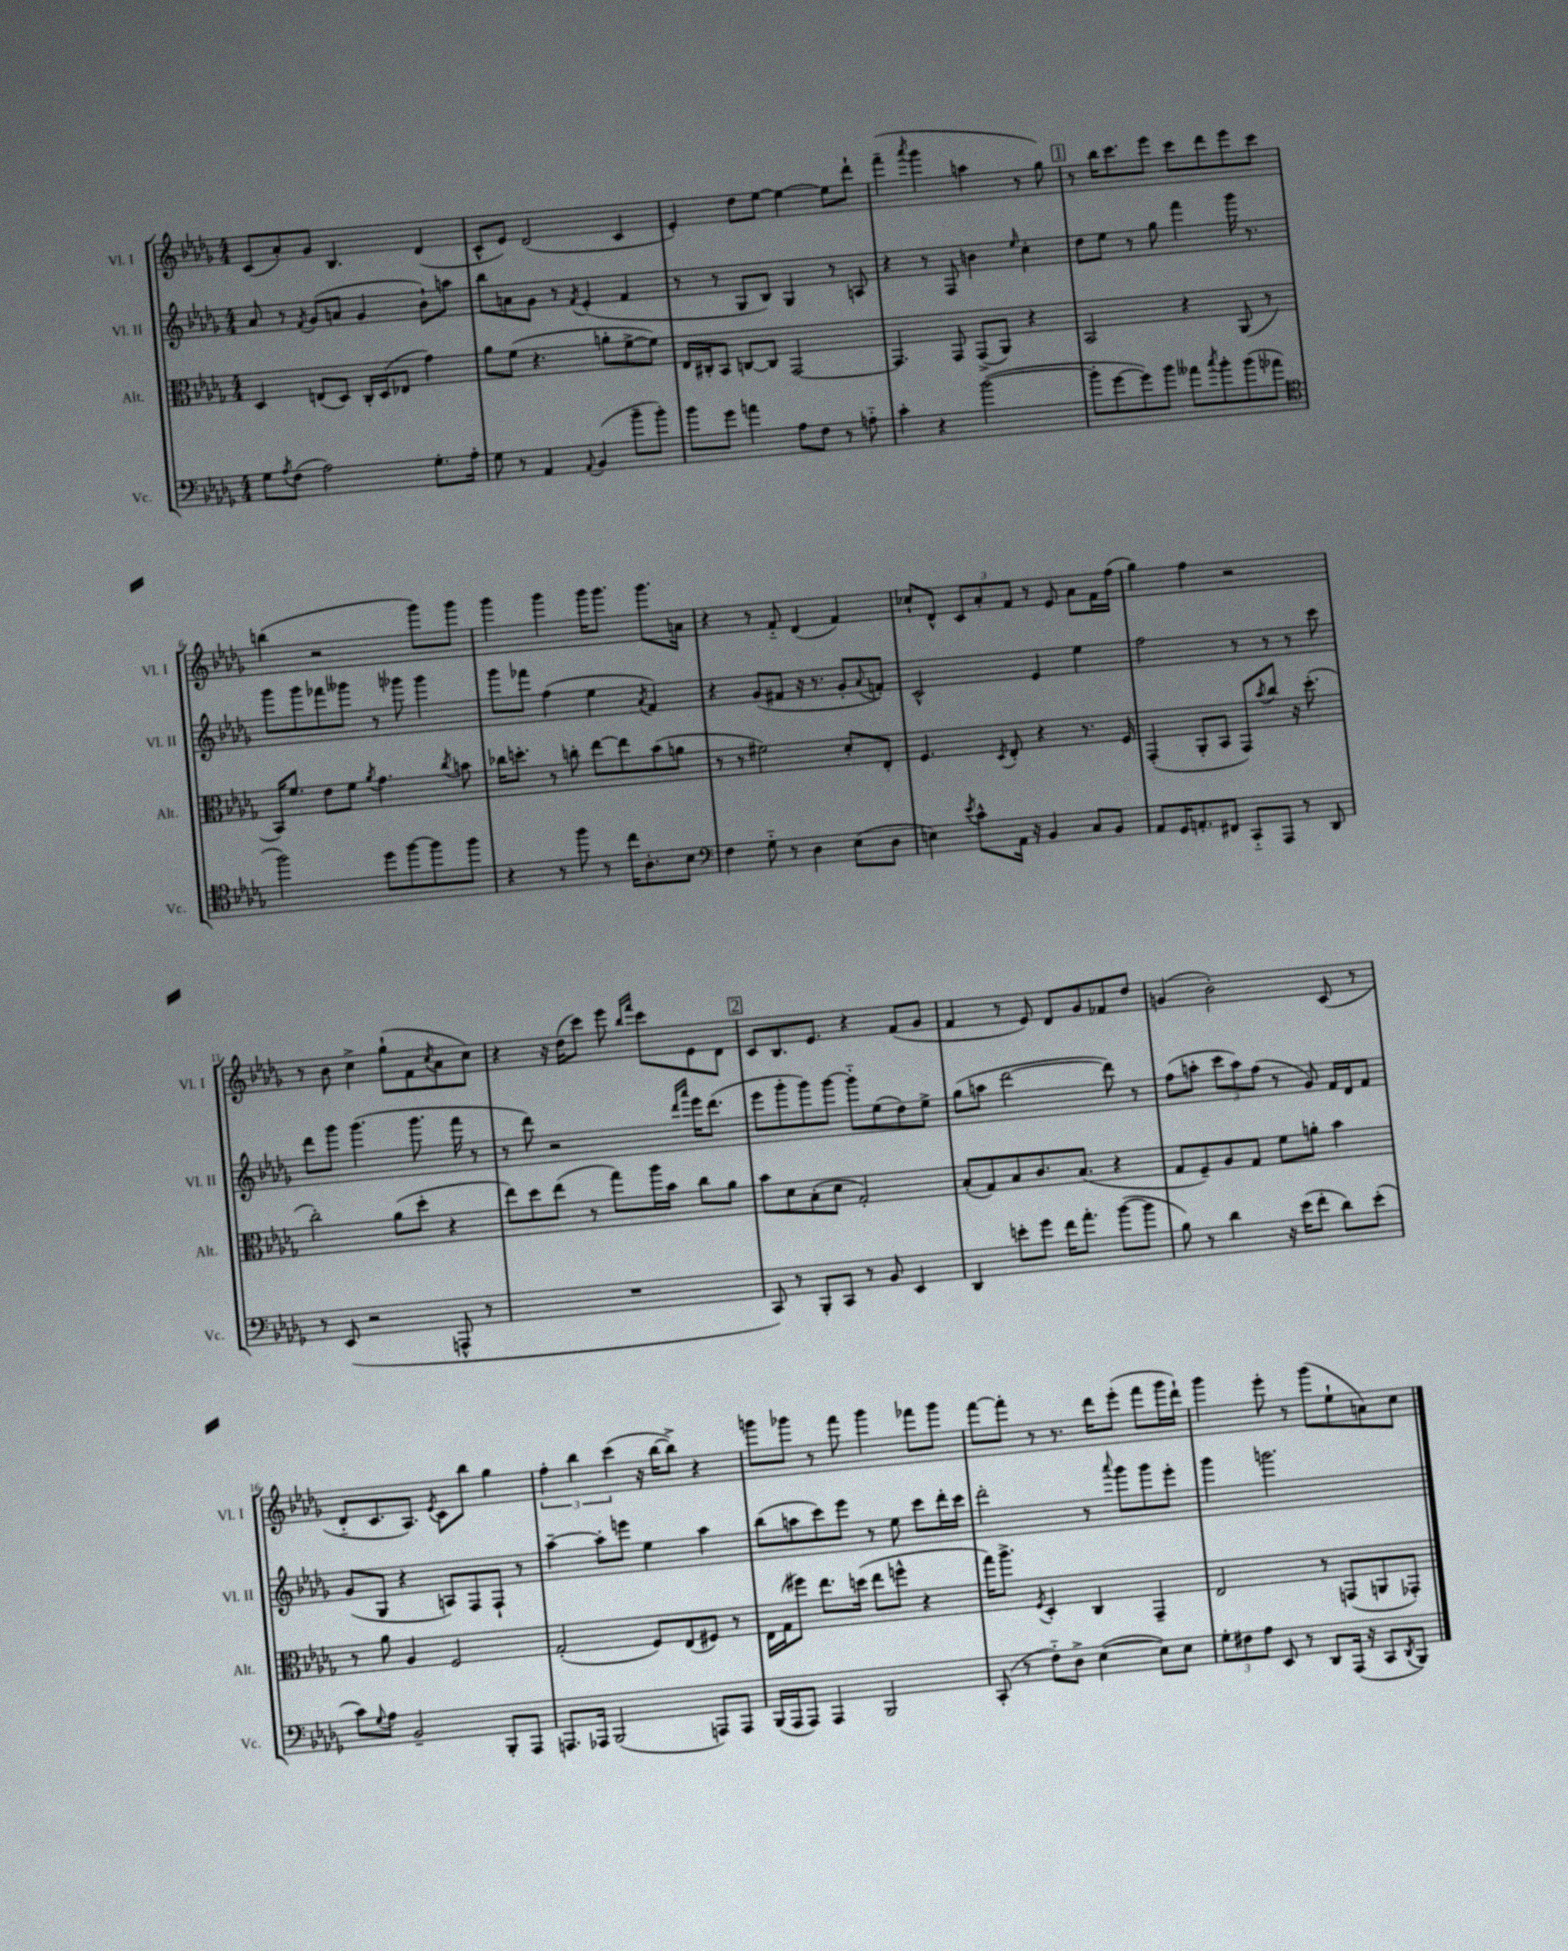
<<
\new StaffGroup <<
\new Staff = "s0" \with { instrumentName = "Vl. I" shortInstrumentName = "Vl. I" } {
    \clef treble \key des \major \numericTimeSignature \time 4/4
    c'8( aes'8-.) ges'8 bes4. des'4( |
    c'8-^ ees'8) des'2( c'4 |
    ees'4-.) des''8 ees''8~ ees''4~ ees''8 des'''8-! |
    f'''4--( \acciaccatura { aes'''8 } ges'''4 a''4 r8 ges''8) |
    \mark \markup { \box "1" } r8 bes''16 c'''8. ees'''8 c'''8 des'''8 ees'''8 c'''8 |
    b''4( r2 ges'''8) ges'''8 |
    ges'''4 ges'''4 ges'''16 ges'''8. ges'''8. a'16 |
    r4 r8 f'8-_ des'4( f'4) |
    ces''8-! des'8-^ \tuplet 3/2 { c'8 aes'8-. f'8 } r8 ees'8 aes'8 f'16 f''16( |
    ges''4) f''4 r2 |
    r8 bes'8 c''4-> ges''8-!( f'8 \acciaccatura { c''8 } aes'8 c''8) |
    r4 r16 des''16( c'''8) ees'''8 \grace { bes''16 f'''16 } c'''8 ees'8 des'8 |
    \mark \markup { \box "2" } c'8 bes8. ees'8. r4 f'8( ges'8 |
    f'4 r8 ees'8) des'8 ges'8 fes'8 des''8 |
    g'4( bes'2-.) c'8( r8 |
    des'8-_ c'8. aes8.) \acciaccatura { ees'8 } c'8 bes''8 ges''4 |
    \tuplet 3/2 { f''4-. bes''4 c'''4( } r16 bes''16~ bes''8->) r4 |
    g'''8 ges'''8 r8 f'''8 ges'''4 fes'''8 ges'''8 |
    f'''8~ f'''8-. r8 r8. des'''16 ees'''8-.( f'''8 ges'''16 des'''16-!) |
    ges'''4 ees'''8-. r8 ges'''8( ees''8-! a'8) c''8 \bar "|." |
}
\new Staff = "s1" \with { instrumentName = "Vl. II" shortInstrumentName = "Vl. II" } {
    \clef treble \key des \major \numericTimeSignature \time 4/4
    aes'8 r8 \acciaccatura { f'8 } ges'8( a'8 ges'4 bes'8-!) a''8 |
    bes''8 a'8 ges'8 r8 \acciaccatura { f'8 } ees'4-.( f'4 |
    r8 r8 ges8 bes8) ges4 r8 a8 |
    r4 r8 f8 b'4 \grace { ees''16 } c''4-. |
    \mark \markup { \box "1" } des''8 ees''8 r8 ges''8 f'''4 ges'''16 r8. |
    ges'''8 ges'''8 fes'''8 geses'''8 r8 ges'''8 ges'''4 |
    ges'''8 fes'''8 f''4( ees''4 \acciaccatura { aes'8 } f'4) |
    r4 ges'8( fis'8 r16 r8. ges'8-. \appoggiatura { aes'8 } f'8-.) |
    c'2-^ ees'4 ees''4 |
    f''2 r8 r8 r8 c'''8 |
    des'''8 ges'''8 ges'''4.( ges'''8. f'''16 r8 |
    r8 des'''8) r2 \grace { des'''16 aes'''16 } ees'''16 des'''8.( |
    \mark \markup { \box "2" } ees'''8 ges'''8-. ges'''8) ges'''8~ ges'''8-_ ees''8( des''8) ees''8-> |
    ges''8( a''8 des'''2~ des'''8) r8 |
    f''8( a''8-. \tuplet 3/2 { c'''8 a''8) f''8( } r8 ges'8) f'16 des'16 f'8 |
    ges'8( ges8 r4 a8) f8 f8-! r8 |
    aes''4~-- aes''8-. e'''8 ees''4 aes''4 |
    bes''8( a''8 c'''8) ees'''8 r8 ees''8 c'''8 des'''16-. c'''16 |
    des'''2-. r8 \appoggiatura { aes'''8 } ges'''8 ges'''8 ees'''8-. |
    ges'''4 g'''2. \bar "|." |
}
\new Staff = "s2" \with { instrumentName = "Alt." shortInstrumentName = "Alt." } {
    \clef alto \key des \major \numericTimeSignature \time 4/4
    des4 e8( des8) c16-. des16( ees8 ges'4) |
    aes'8 f'8( r4. a'8-. f'8~-> f'8) |
    ees16 cis16-. bes,8 c8~ c8 ges,2~ |
    ges,4. ges,8 ges,8->( aes,8) r4 |
    \mark \markup { \box "1" } bes,2 r4 aes,8( r8 |
    bes,16) f'8. ees'8 f'8 \acciaccatura { aes'8 } ges'4. \acciaccatura { c''8 } b'8 |
    ces''16 d''8.-. r8 c''8-. ees''8~ ees''8 bes'8( a'8 |
    r8 r8 fis'2) des'8-. ees8-. |
    f4. \acciaccatura { des8 } ees8-. r4 r8. f16 |
    ges,4-.( aes,8-. bes,8 ges,8) \acciaccatura { bes'8 } c''8 r16 des''8.-.( |
    c''2-.) aes'8( des''8-. r4 |
    ees''8) des''8 ees''8( r8 ges''8) aes''16 bes'16 c''8 aes'8 |
    \mark \markup { \box "2" } bes'8 des'8 bes8-.( des'8 ges2-.) |
    bes8-.( ges8) bes8 c'8. bes8.( r4 |
    ges8 f8--) aes8 ges8 f'8 a'8-. bes'4 |
    r8 aes'8 aes4 f2 |
    ges2-.( f8) ees8( fis8) r8 |
    ees16 ges16( fis''8) ees''8. d''16( ees''8 f''8-^ r4 |
    ges''16) aes''8.-> \acciaccatura { f8 } des4-. c4 ges,4-- |
    ees2 r8 g,8( a,8 ges,8-.) \bar "|." |
}
\new Staff = "s3" \with { instrumentName = "Vc." shortInstrumentName = "Vc." } {
    \clef bass \key des \major \numericTimeSignature \time 4/4
    ges8 \acciaccatura { aes8 } f8( aes2) ges8.-. aes16-. |
    ges8 r8 aes,4 \appoggiatura { aes,8 } bes,4( bes'8-- bes'8-.) |
    bes'8 ges'8 a'4 aes8 f8 r8 a8-_ |
    c'4-. r4 bes'2~( |
    \mark \markup { \box "1" } bes'8-. ges'8~ ges'8) bes'8 aeses'8 \acciaccatura { c''8 } bes'8-. bes'8( aes'8 |
    \clef tenor f''2) des''8 f''8~ f''8 f''8 |
    r4 r8 f''8 r8 c''16 aes8.-. bes8 |
    \clef bass f4 ges8-_ r8 des4 ees8( des8 |
    e4) \acciaccatura { ees'8 } c'8-^ aes,16 r16 bes,4 c8 bes,8 |
    aes,8 ges,16 a,8.-. fis,8 c,8-_ aes,,8 r8 des,8 |
    r8 ees,8( r2 a,,8-^ r8 |
    R1 |
    \mark \markup { \box "2" } c,8) r8 bes,,8-. c,8 r8 bes,8 ees,4 |
    des,4 e'8-. ges'8 f'16 aes'8.-. bes'8~( bes'8 |
    bes8) r8 des'4 r16 ees'16( f'8-. des'8) ees'8-.( |
    c'8) \appoggiatura { ges8 } aes8 bes,2-- bes,,8-. aes,,8 |
    a,,8. aes,,16 bes,,2( a,,8) a,,8 |
    bes,,16( aes,,16 aes,,8) aes,,4 bes,,2 |
    c,8-.( r8 f8-_) des8-> ees4~( ees8) ees8 |
    \tuplet 3/2 { ges8-. fis8 aes8 } ees,8 r8 des,8 aes,,16( r16 c,8 \acciaccatura { des,8 } bes,,8) \bar "|." |
}
>>
>>
